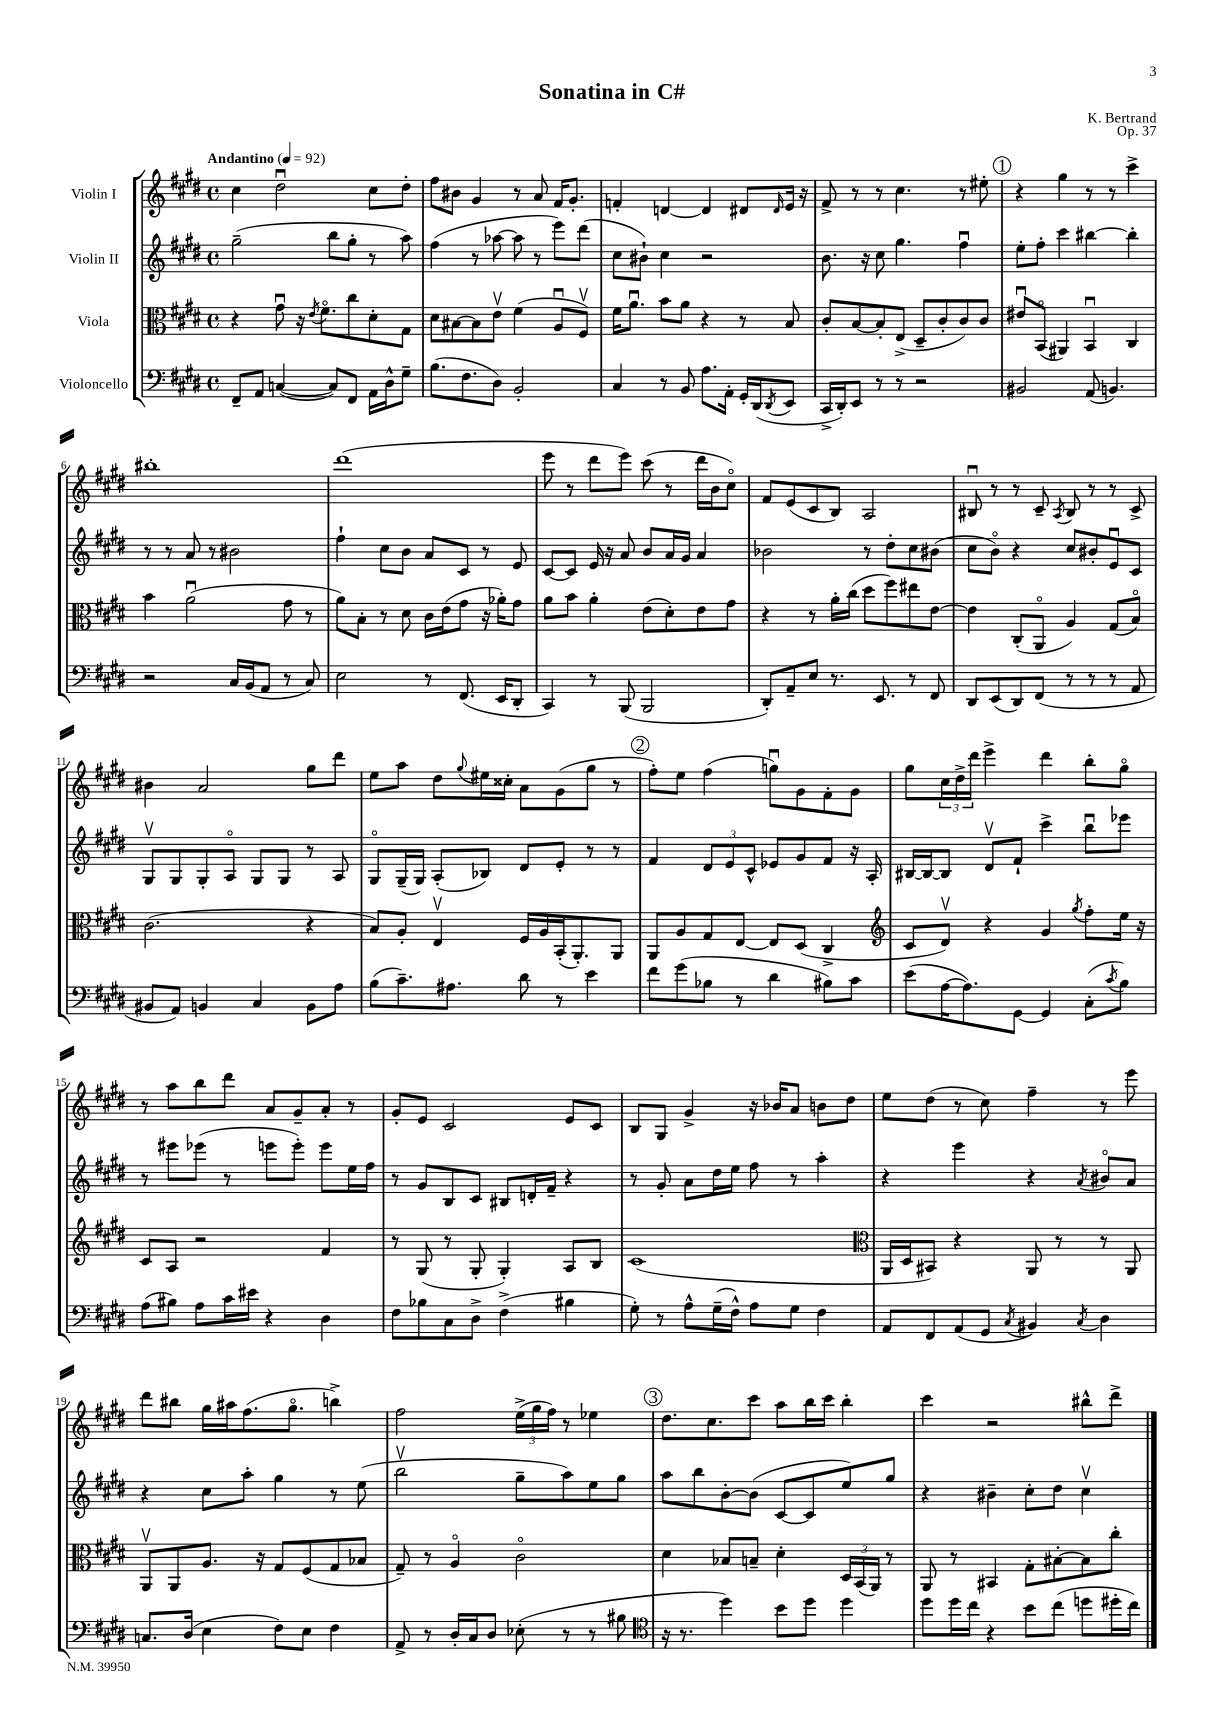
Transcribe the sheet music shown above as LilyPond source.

\header { title = "Sonatina in C#" composer = "K. Bertrand" opus = "Op. 37" }
<<
\new StaffGroup <<
\new Staff = "s0" \with { instrumentName = "Violin I" } {
    \clef treble \key e \major \defaultTimeSignature \time 4/4 \tempo "Andantino" 4 = 92
    cis''4 dis''2\downbow cis''8 dis''8-. |
    fis''8 bis'8 gis'4 r8 a'8 fis'16 gis'8.-. |
    f'4-. d'4~ d'4 dis'8 \grace { dis'16 } e'16 r16 |
    fis'8-> r8 r8 cis''4. r8 eis''8-. |
    \mark \markup { \circle "1" } r4 gis''4 r8 r8 cis'''4-> |
    bis''1-. |
    dis'''1( |
    e'''8 r8 dis'''8 e'''8) cis'''8( r8 dis'''16 b'16 cis''8\flageolet) |
    fis'8 e'8( cis'8 b8) a2 |
    bis8\downbow r8 r8 cis'8-- \acciaccatura { a8 } bis8 r8 r8 cis'8-> |
    bis'4 a'2 gis''8 dis'''8 |
    e''8 a''8 dis''8 \appoggiatura { gis''8 } eis''16 cisis''16-. a'8 gis'8( gis''8 r8 |
    \mark \markup { \circle "2" } fis''8-.) e''8 fis''4( g''8\downbow) gis'8 fis'8-. gis'8 |
    gis''8 \tuplet 3/2 { cis''16 dis''16-> dis'''16 } e'''4-> dis'''4 b''8-. gis''8\flageolet |
    r8 a''8 b''8 dis'''8 a'8 gis'8-- a'8-. r8 |
    gis'8-. e'8 cis'2 e'8 cis'8 |
    b8 gis8 gis'4-> r16 bes'16 a'8 b'8 dis''8 |
    e''8 dis''8( r8 cis''8) fis''4-- r8 e'''8 |
    dis'''8 bis''8 gis''16 ais''16 fis''8.( gis''8.\flageolet b''4->) |
    fis''2 \tuplet 3/2 { e''16->( gis''16 fis''16) } r8 ees''4 |
    \mark \markup { \circle "3" } dis''8. cis''8. cis'''8 a''8 b''16 cis'''16 b''4-. |
    cis'''4 r2 bis''8-^ dis'''8-> \bar "|." |
}
\new Staff = "s1" \with { instrumentName = "Violin II" } {
    \clef treble \key e \major \defaultTimeSignature \time 4/4
    gis''2--( b''8 gis''8-. r8 a''8) |
    fis''4( r8 aes''8~ aes''8 r8 e'''8) dis'''8( |
    cis''8 bis'8-!) cis''4 r2 |
    b'8. r16 cis''8 gis''4. fis''4\downbow |
    \mark \markup { \circle "1" } e''8-. fis''8-. cis'''4 bis''4~ bis''4-. |
    r8 r8 a'8 r8 bis'2 |
    fis''4-! cis''8 b'8 a'8 cis'8 r8 e'8 |
    cis'8~ cis'8 e'16 r16 a'8 b'8 a'16 gis'16 a'4 |
    bes'2 r8 dis''8-. cis''8 bis'8( |
    cis''8 b'8\flageolet) r4 cis''8 bis'8-. e'8\downbow cis'8 |
    gis8\upbow gis8 gis8-. a8\flageolet gis8 gis8 r8 a8 |
    gis8\flageolet gis16--( gis16) a8-.( bes8) dis'8 e'8-. r8 r8 |
    \mark \markup { \circle "2" } fis'4 \tuplet 3/2 { dis'8 e'8 cis'8-^ } ees'8 gis'8 fis'8 r16 a16-. |
    bis16~ bis16~ bis8 dis'8\upbow fis'8-! cis'''4-> b''8\downbow ees'''8 |
    r8 eis'''8 ees'''8( r8 e'''8 e'''8-.) e'''8 e''16 fis''16 |
    r8 gis'8 b8 cis'8 bis8 d'16-. fis'16-- r4 |
    r8 gis'8-. a'8 dis''16 e''16 fis''8 r8 a''4-. |
    r4 e'''4 r4 \acciaccatura { a'8 } bis'8\flageolet a'8 |
    r4 cis''8 a''8-. gis''4 r8 e''8( |
    b''2\upbow gis''8-- a''8) e''8 gis''8 |
    \mark \markup { \circle "3" } a''8 b''8 b'8~-. b'8( cis'8~ cis'8 e''8) gis''8 |
    r4 bis'4-- cis''8-. dis''8 cis''4\upbow \bar "|." |
}
\new Staff = "s2" \with { instrumentName = "Viola" } {
    \clef alto \key e \major \defaultTimeSignature \time 4/4
    r4 gis'8\downbow r16 \acciaccatura { e'8 } fis'8.\flageolet cis''8 dis'8-. gis8 |
    dis'8 bis8~ bis8 e'8\upbow fis'4( a8\downbow fis8\upbow) |
    fis'16 a'8.\downbow b'8 a'8 r4 r8 b8 |
    cis'8-. b8~ b8-. e8->( dis8-- cis'8-. cis'8) cis'8 |
    \mark \markup { \circle "1" } eis'8\downbow b,8\flageolet( ais,4) b,4\downbow cis4 |
    b'4 a'2\downbow( gis'8 r8 |
    a'8) b8-. r8 dis'8 cis'16 e'16( gis'8 r16 aes'16-.) gis'8 |
    a'8 b'8 a'4-. e'8( dis'8-.) e'8 gis'8 |
    r4 r8 a'16-. cis''16( dis''8 fis''8) eis''8 e'8~ |
    e'4 cis8-.( a,8\flageolet a4) gis8( b8\flageolet) |
    cis'2.( r4 |
    b8) a8-. e4\upbow fis16 a16 b,16-.( a,8.-.) a,8 |
    \mark \markup { \circle "2" } a,8 a8 gis8 e8~ e8 dis8( cis4-> |
    \clef treble cis'8 dis'8\upbow) r4 gis'4 \acciaccatura { gis''8 } fis''8-. e''16 r16 |
    cis'8 a8 r2 fis'4 |
    r8 gis8( r8 gis8-. gis4-.) a8 b8 |
    cis'1( |
    \clef alto a,16 dis16 bis,8) r4 a,8 r8 r8 a,8 |
    a,8\upbow a,8 a8. r16 gis8 fis8( gis8 bes8 |
    gis8--) r8 a4\flageolet cis'2\flageolet |
    \mark \markup { \circle "3" } dis'4 bes8 b8-- dis'4-. \tuplet 3/2 { dis16 b,16( a,16) } r8 |
    a,8 r8 bis,4 gis8-. bis8~-. bis8 cis''8-. \bar "|." |
}
\new Staff = "s3" \with { instrumentName = "Violoncello" } {
    \clef bass \key e \major \defaultTimeSignature \time 4/4
    fis,8-- a,8 c4~( c8) fis,8 a,16 dis16-^ gis8-- |
    b8.( fis8. dis8) b,2-. |
    cis4 r8 b,8 a8. a,16-. gis,16-. dis,16( \acciaccatura { dis,8 } e,8 |
    cis,16-> dis,16-.) e,8 r8 r8 r2 |
    \mark \markup { \circle "1" } bis,2 a,8( b,4.) |
    r2 cis16 b,16( a,8 r8 cis8) |
    e2 r8 fis,8.( e,16 dis,8-. |
    cis,4) r8 b,,8( b,,2 |
    dis,8-.) a,8-- e8 r8. e,8. r8 fis,8 |
    dis,8 e,8( dis,8) fis,8( r8 r8 r8 a,8 |
    bis,8 a,8) b,4 cis4 b,8 a8 |
    b8( cis'8.--) ais8. dis'8 r8 e'4 |
    \mark \markup { \circle "2" } fis'8 gis'8( bes8 r8 dis'4 bis8) cis'8 |
    e'8( a16~ a8.) gis,8~ gis,4 cis8-.( \acciaccatura { cis'8 } b8) |
    a8( bis8) a8 cis'16 eis'16 r4 dis4 |
    fis8 bes8 cis8 dis8-> fis4->( bis4 |
    gis8-.) r8 a8-^ gis16--( fis16-^) a8 gis8 fis4 |
    a,8 fis,8 a,8( gis,8 \acciaccatura { cis8 } bis,4) \acciaccatura { cis8 } dis4 |
    c8. dis16( e4 fis8) e8 fis4 |
    a,8-> r8 dis16-. cis16 dis8 ees8-.( r8 r8 bis8 |
    \mark \markup { \circle "3" } \clef tenor r16 r8. dis''4) b'8 dis''8 dis''4 |
    dis''8 dis''16 cis''16 r4 b'8 cis''8( d''8 dis''16-. cis''16) \bar "|." |
}
>>
>>
